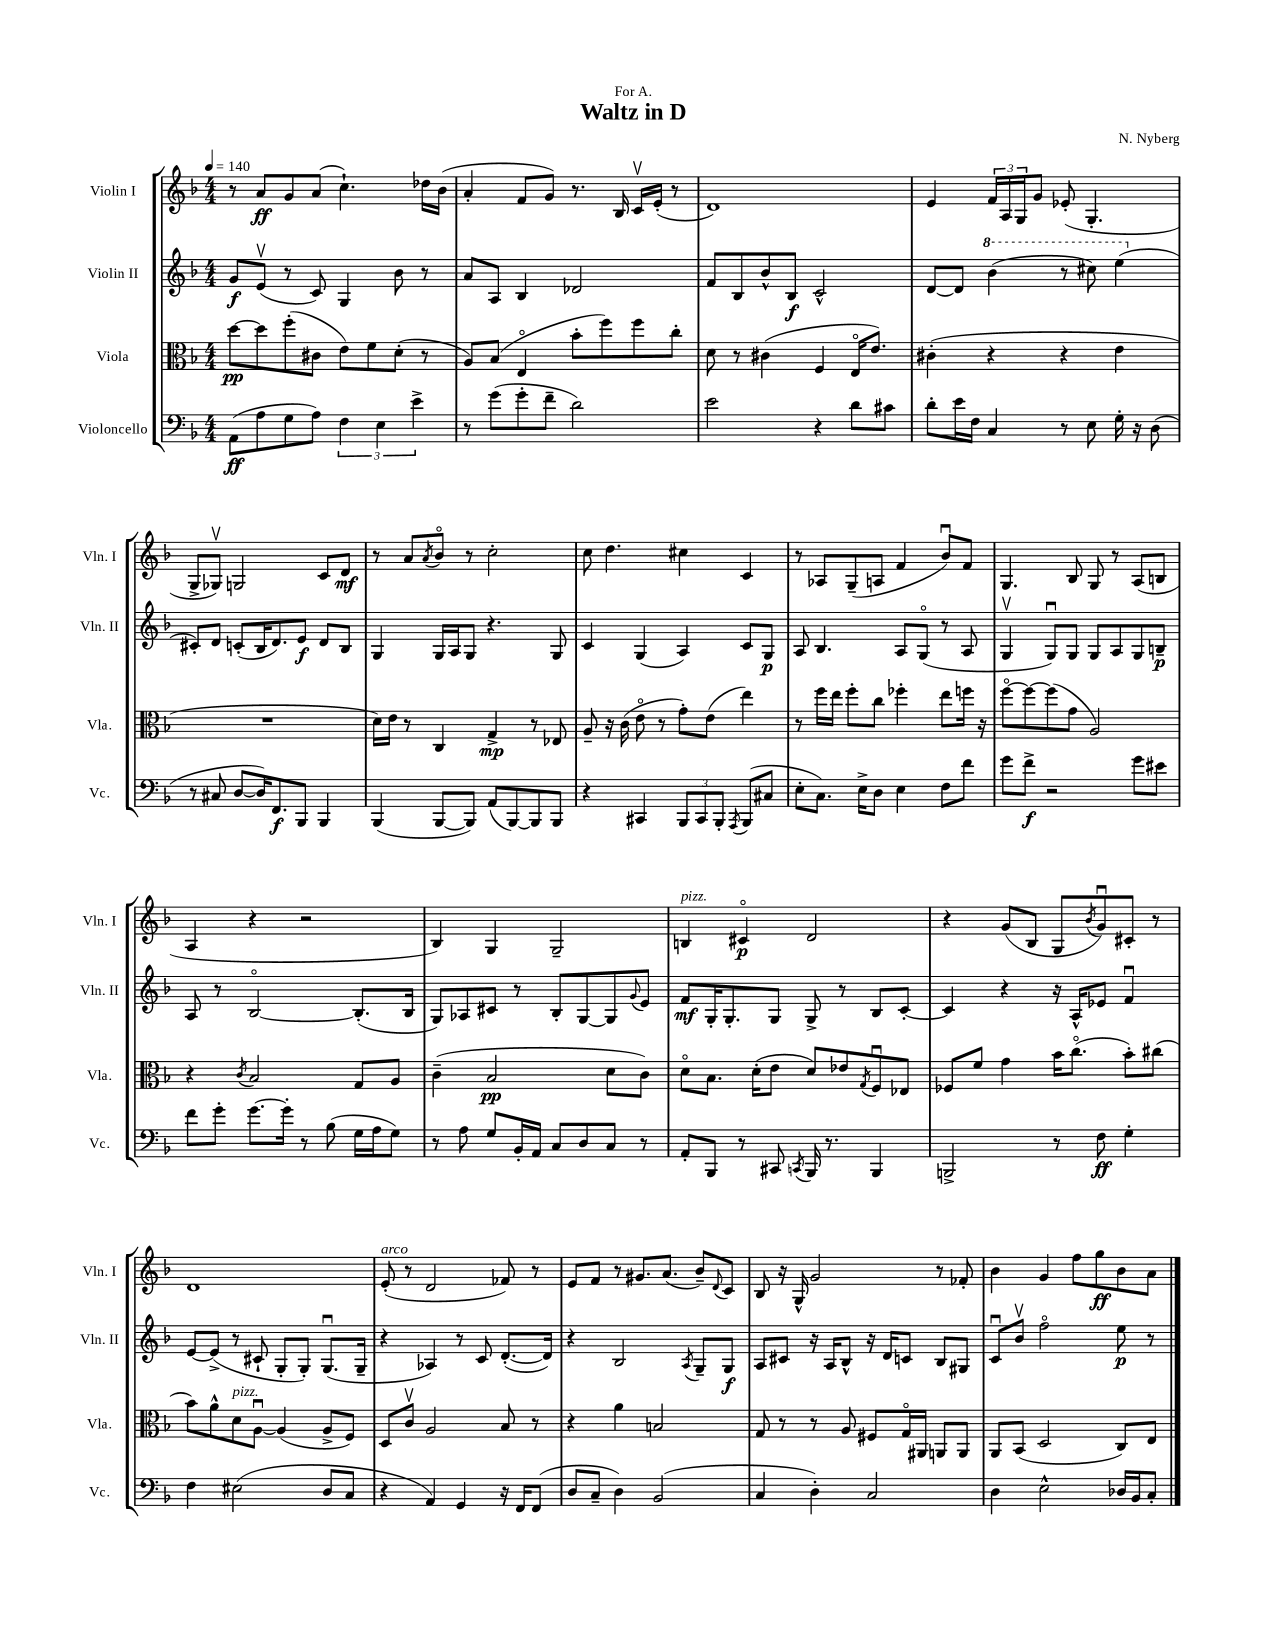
\header { title = "Waltz in D" composer = "N. Nyberg" dedication = "For A." }
<<
\new StaffGroup <<
\new Staff = "s0" \with { instrumentName = "Violin I" shortInstrumentName = "Vln. I" } {
    \clef treble \key f \major \numericTimeSignature \time 4/4 \tempo 4 = 140
    r8 a'8\ff g'8 a'8( c''4.-!) des''16 bes'16( |
    a'4-. f'8 g'8) r8. bes16 c'16\upbow e'16-.( r8 |
    d'1) |
    e'4 \tuplet 3/2 { f'16 a16 g16 } g'8 ees'8-.( g4.-. |
    g8-> ges8\upbow) g2 c'8 d'8\mf |
    r8 a'8 \acciaccatura { a'8 } bes'8\flageolet r8 c''2-. |
    c''8 d''4. cis''4 c'4 |
    r8 aes8 g8--( a8 f'4 bes'8\downbow) f'8 |
    g4. bes8 g8 r8 a8( b8 |
    a4 r4 r2 |
    bes4) g4 g2-- |
    b4^\markup { \italic "pizz." } cis'4\flageolet\p d'2 |
    r4 g'8( bes8 g8 \acciaccatura { bes'8 } g'8\downbow) cis'8-. r8 |
    d'1 |
    e'8-.^\markup { \italic "arco" }( r8 d'2 fes'8) r8 |
    e'8 f'8 r8 gis'8. a'8.( bes'8--) \appoggiatura { d'8 } c'8 |
    bes8 r16 g16-^ g'2 r8 fes'8-. |
    bes'4 g'4 f''8 g''8\ff bes'8 a'8 \bar "|." |
}
\new Staff = "s1" \with { instrumentName = "Violin II" shortInstrumentName = "Vln. II" } {
    \clef treble \key f \major \numericTimeSignature \time 4/4
    g'8\f e'8\upbow( r8 c'8) g4 bes'8 r8 |
    a'8 a8 bes4 des'2 |
    f'8 bes8 bes'8-^ bes8\f c'2-^ |
    d'8~ d'8 \ottava #1 bes''4( r8 cis'''8) e'''4( \ottava #0 |
    cis'8-.) d'8 c'8-.( bes16 d'8.) e'8\f d'8 bes8 |
    g4 g16 a16 g8 r4. g8 |
    c'4 g4( a4) c'8 g8\p |
    a8 bes4. a8 g8\flageolet( r8 a8 |
    g4\upbow g8\downbow) g8 g8 a8 g8 b8--\p |
    a8 r8 bes2~\flageolet bes8.-.( bes16 |
    g8) aes8 cis'8 r8 bes8-. g8~ g8 \appoggiatura { g'8 } e'8 |
    f'8\mf g16-. g8.-. g8 g8-> r8 bes8 c'8~-. |
    c'4 r4 r16 a16-^ ees'8 f'4\downbow |
    e'8~ e'8->( r8 cis'8-! g8-. g8-.) g8.\downbow( g16-- |
    r4 aes4) r8 c'8 d'8.~-.( d'16) |
    r4 bes2 \acciaccatura { a8 } g8-- g8\f |
    a8 cis'8 r16 a16 bes8-^ r16 d'16 c'8 bes8 gis8 |
    c'8\downbow bes'8\upbow f''2\flageolet e''8\p r8 \bar "|." |
}
\new Staff = "s2" \with { instrumentName = "Viola" shortInstrumentName = "Vla." } {
    \clef alto \key f \major \numericTimeSignature \time 4/4
    d''8~\pp d''8 f''8-.( cis'8 e'8) f'8 d'8-.( r8 |
    a8) bes8( e4\flageolet bes'8-. f''8) f''8 c''8-. |
    d'8 r8 cis'4( f4 e16\flageolet e'8.) |
    cis'4-.( r4 r4 e'4 |
    R1 |
    d'16) e'16 r8 c4 g4->\mp r8 ees8 |
    a8-- r16 c'16( e'8\flageolet r8 g'8-.) e'8( e''4) |
    r8 f''16 e''16 f''8-. c''8 fes''4-. e''8 f''16 r16 |
    f''8~\flageolet f''8~ f''8( g'8 a2) |
    r4 \acciaccatura { c'8 } bes2 g8 a8 |
    c'4--( bes2\pp d'8 c'8) |
    d'8\flageolet bes8. d'16-.( e'8 d'8) ees'8 \acciaccatura { g8 } f8\downbow ees8 |
    fes8 f'8 g'4 bes'16 c''8.\flageolet( bes'8-.) cis''8( |
    bes'8) a'8-^ d'8^\markup { \italic "pizz." } a8~\downbow a4( a8-> f8) |
    d8 c'8\upbow a2 bes8 r8 |
    r4 a'4 b2 |
    g8 r8 r8 a8 fis8 g16\flageolet ais,16 a,8 a,8 |
    a,8 bes,8( d2 c8) e8 \bar "|." |
}
\new Staff = "s3" \with { instrumentName = "Violoncello" shortInstrumentName = "Vc." } {
    \clef bass \key f \major \numericTimeSignature \time 4/4
    a,8\ff( a8 g8 a8) \tuplet 3/2 { f4 e4 e'4-> } |
    r8 g'8( g'8-. f'8-- d'2) |
    e'2 r4 d'8 cis'8 |
    d'8-. e'16 f16 c4 r8 e8 g16-. r16 d8( |
    r8 cis8 d8~ d16) f,8.\f bes,,8 bes,,4 |
    bes,,4( bes,,8~ bes,,8) a,8( bes,,8~) bes,,8 bes,,8 |
    r4 cis,4 \tuplet 3/2 { bes,,8 cis,8 bes,,8-. } \acciaccatura { a,,8 } bes,,8( cis8 |
    e8-. c8.) e16-> d8 e4 f8 f'8 |
    g'8 f'8->\f r2 g'8 eis'8 |
    f'8 g'8-. g'8.~ g'16-. r8 bes8( g16 a16 g8) |
    r8 a8 g8 bes,16-. a,16 c8 d8 c8 r8 |
    a,8-. bes,,8 r8 cis,8 \acciaccatura { c,8 } bes,,16 r8. bes,,4 |
    b,,2-> r8 f8\ff g4-. |
    f4 eis2( d8 c8 |
    r4 a,4) g,4 r16 f,16 f,8( |
    d8 c8-- d4) bes,2( |
    c4 d4-.) c2 |
    d4 e2-^ des16 bes,16 c8-. \bar "|." |
}
>>
>>
\layout { \context { \Score \remove "Bar_number_engraver" } }
